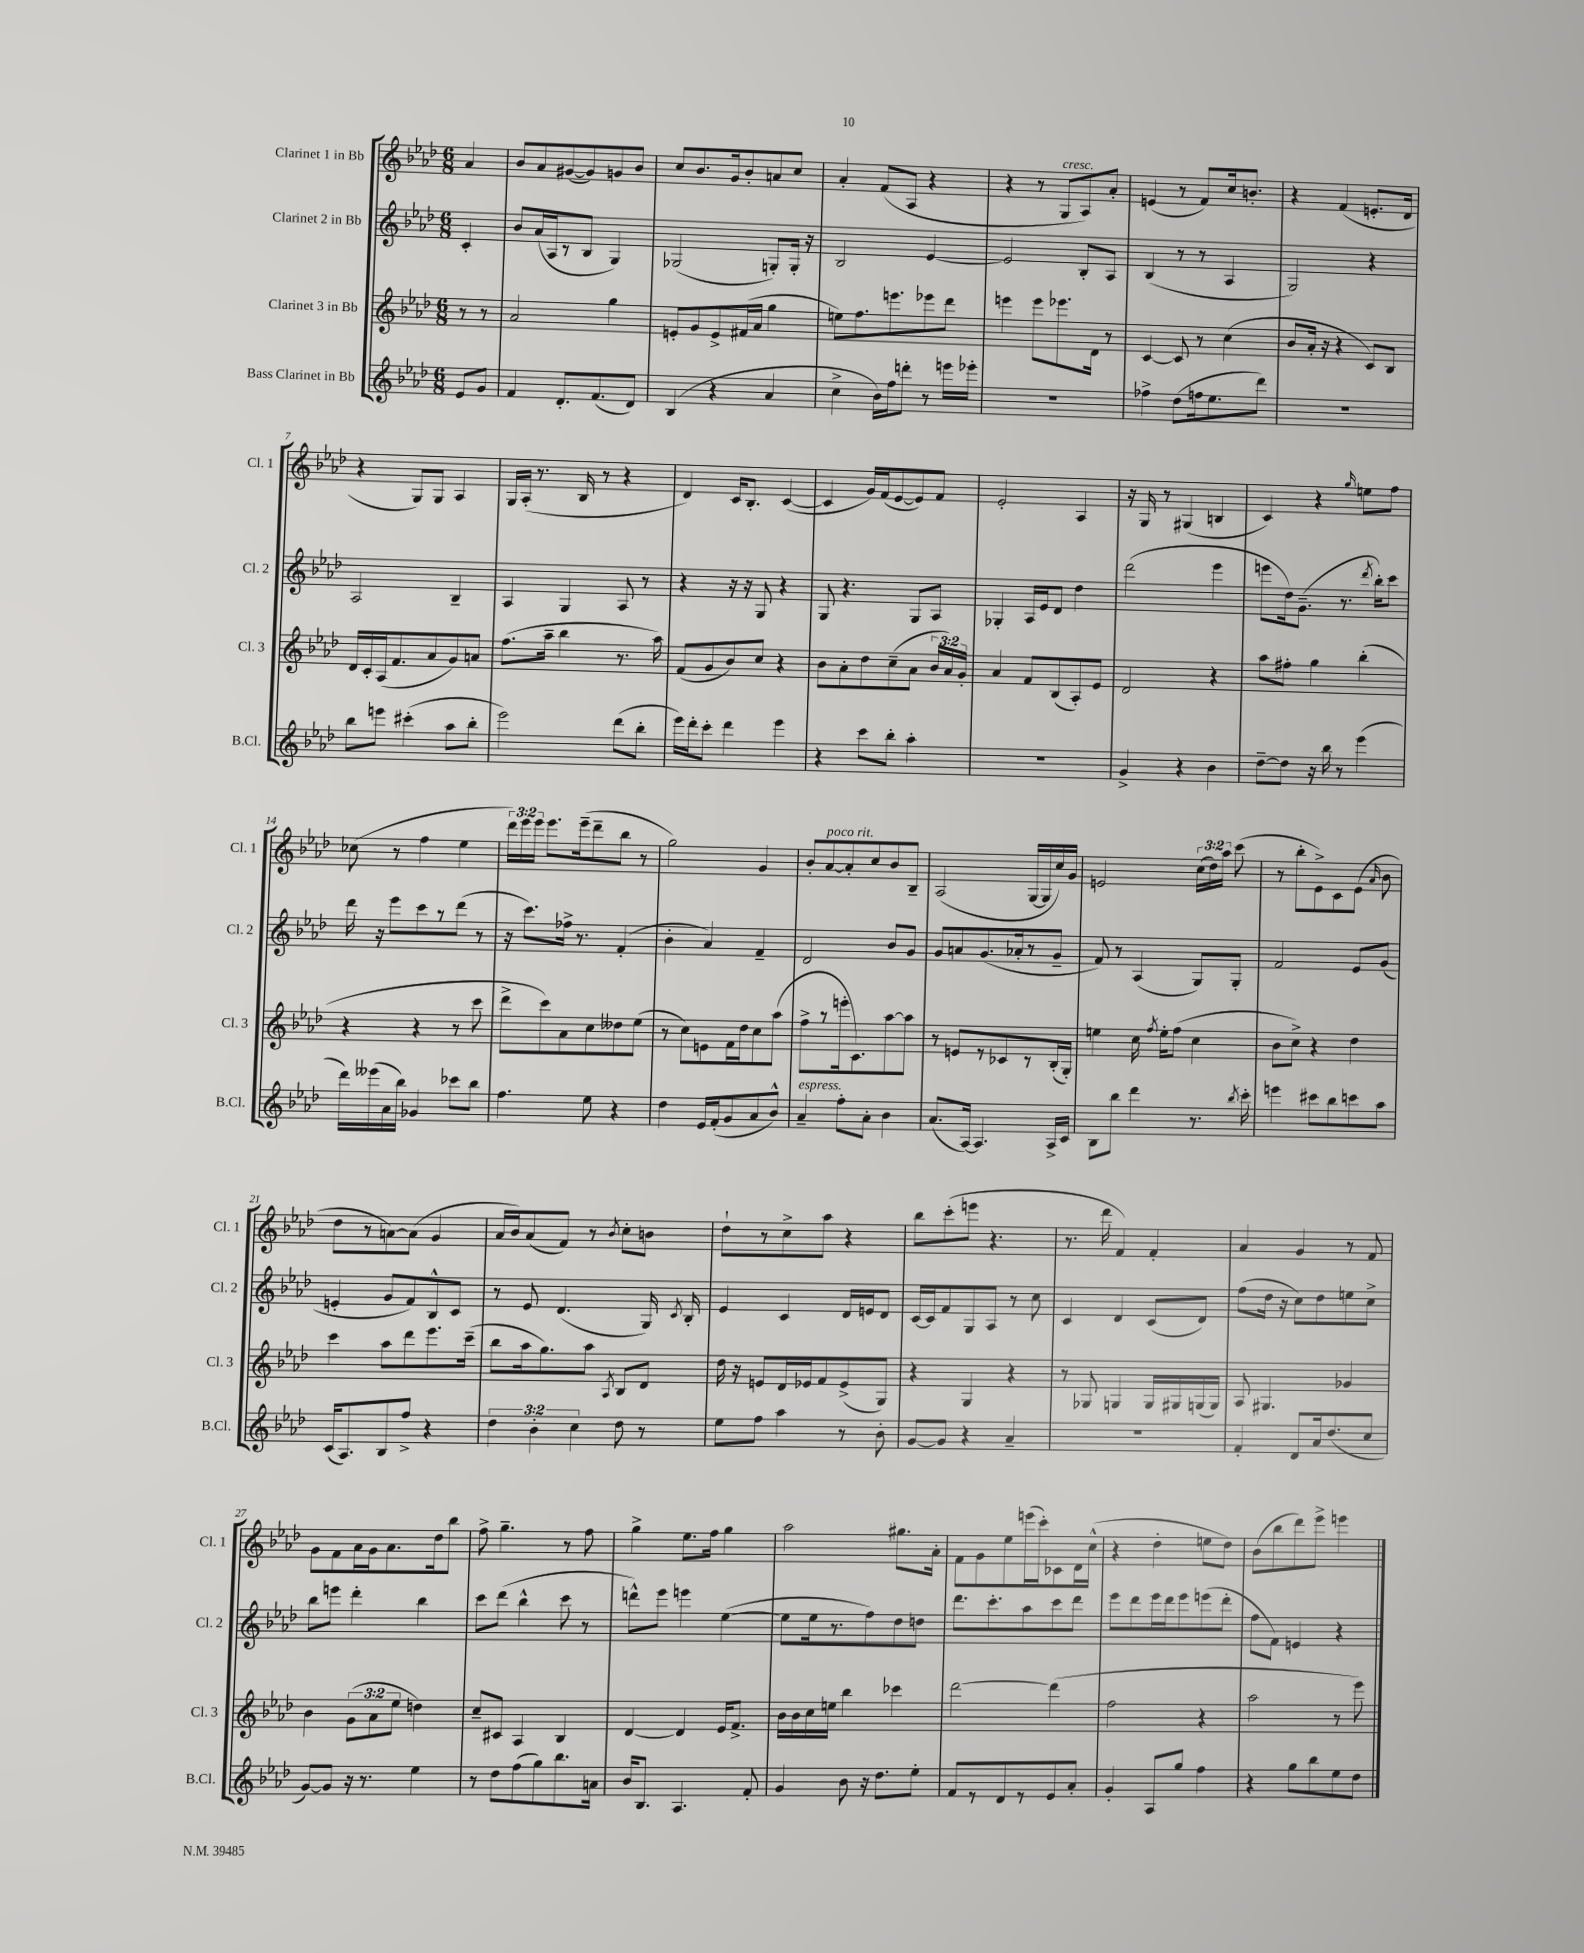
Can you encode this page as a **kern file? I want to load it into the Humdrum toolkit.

**kern	**kern	**kern	**kern
*part4	*part3	*part2	*part1
*staff4	*staff3	*staff2	*staff1
*I"Bass Clarinet in Bb	*I"Clarinet 3 in Bb	*I"Clarinet 2 in Bb	*I"Clarinet 1 in Bb
*I'B.Cl.	*I'Cl. 3	*I'Cl. 2	*I'Cl. 1
*clefG2	*clefG2	*clefG2	*clefG2
*k[b-e-a-d-]	*k[b-e-a-d-]	*k[b-e-a-d-]	*k[b-e-a-d-]
*M6/8	*M6/8	*M6/8	*M6/8
=	=	=	=
8e-/L	8r	4c'/	4a-/
8g/J	8r	.	.
=1	=1	=1	=1
4f/	2a-/	8b-/L	8b-/L
.	.	(16a-/L	8a-/
.	.	16A-/J	.
8.d-'/L	.	8r	([8g#X/
.	.	8B-/J	8g#/])
(8.f/	.	.	.
.	4gg\	4G/)	8gn/
8d-/J)	.	.	8b-/J
=2	=2	=2	=2
(4B-/	8en'/L	(2G-X/	8cc/L
.	8g/	.	8.b-/
4r	8e^/	.	.
.	.	.	16g/k
.	(16f#X/L	.	8b-'/
.	16a-/JJ	.	.
4a-/	4gg\	8Gn'/L)	8an/
.	.	16G'/Jk	8cc/J
.	.	16r	.
=3	=3	=3	=3
4cc^\	8een\L)	2B-/	4a-'/
.	8.ff\	.	.
16b-\LL)	.	.	(8f/L
16ff\J	8.eeen\	.	.
8dddn'\J	.	.	8A-/J
8r	8eee-X\	[4e-/	4r
16eeen\LL	8ddd-\J	.	.
16eee-X'\JJ	.	.	.
=4	=4	=4	=4
2.r	4eeen\	2e-/]	4r
.	8eee\L	.	8r
!	!	!	!LO:TX:a:i:t=cresc.
.	8.eee-X\	.	8G/L
.	.	8B-'/L	8A-/)
.	16d-\Jk	.	.
.	8r	8A-/J	8a-'/J
=5	=5	=5	=5
4ff-X^\	[4c/	(4B-/	(4en/
(8dd-\L	8c/]	8r	8r
16ffn\k	8r	8r	8f/L)
8.ee-\	.	.	.
.	(4cc\	4A-/	16cc/k
.	.	.	8.bn'/J
8ddd-\J)	.	.	.
=6	=6	=6	=6
2.r	8b-/L	2G/)	4r
.	16a-'/Jk	.	.
.	16r	.	.
.	4r	.	(4f/
.	8c/L)	4r	8.en'/L
.	8B-/J	.	.
.	.	.	16d-/Jk
!!LO:LB:g=z
=7	=7	=7	=7
8bb-\L	16d-/LL	2A-/	4r
.	16c'/	.	.
8eeen\J	(16A-/J	.	.
.	8.f/	.	.
(4ccc#X'\	.	.	8G/L)
.	8a-/	.	8G/J
8aa-\L	8g/)	4B-~/	4A-/
8bb-'\J	8an/J	.	.
=8	=8	=8	=8
2eee-\)	(8.ff\L	4A-/	16G/LL
.	.	.	(16A-'/JJ
.	.	.	8.r
.	16aa-~\Jk	.	.
.	4bb-\	4G/	.
.	.	.	16B-/
.	.	.	8r
(8ddd-\L	8.r	8A-/	4r
8bb-'\J	.	8r	.
.	16aa-\)	.	.
=9	=9	=9	=9
16eee-\LL)	(8f/L	4r	4d-/)
16ddd-'\J	.	.	.
8ccc'\J	8g/	.	.
4ddd-\	8b-/)	16r	16c/KL
.	.	16r	8.B-'/J
.	8cc/J	8G/	.
4eee-\	4r	4r	([4c/
=10	=10	=10	=10
4r	8b-\L	8G/	4c/]
.	8a-'\	4.r	.
8ccc\L	8dd-\	.	16g/LL)
.	.	.	(16f/J
8bb-'\J	(8cc~\	.	[8e-/
4aa-'\	8a-\J	8G/L	8e-/])
.	24b-/LL	8A-/J	8f/J
.	24a-/)	.	.
.	24g'/JJ	.	.
=11	=11	=11	=11
2.r	4a-/	4G-X'/	2e-'/
.	8f/L	16A-/LL	.
.	.	16e-/J	.
.	(8B-/	8d-/J	.
.	8A-'/)	4dd-\	4A-/
.	8e-/J	.	.
=12	=12	=12	=12
4g^/	2d-/	(2ddd-\	16r
.	.	.	16G/
.	.	.	8r
4r	.	.	(4G#X/
4b-\	4r	4eee-\	4Bn/
=13	=13	=13	=13
[8dd-~\L	8aa-\L	8eeen\L	4c/)
8dd-\J]	8ff#X'\J	16dd-\k)	.
.	.	(8.g~\J	.
16r	4gg\	.	4r
16bb-\	.	.	.
8r	.	8.r	.
.	.	.	16qqgg/
(4eee-\	(4bb-'\	.	8een\L
.	.	8qddd-/	.
.	.	16bb-'\KL)	.
.	.	8ccc\J	8ff\J
!!LO:LB:g=z
=14	=14	=14	=14
16ddd-\LL)	4r	16ddd-\	(8cc-X\
(16eee--X\	.	16r	.
16a-\	.	8eee-\L	8r
16bb-\JJ)	.	.	.
4g-X/	4r	8ccc\	4ff\
.	.	8r	.
8ccc-X\L	8r	(8ddd-\J	4ee-\
8bb-\J	8ccc\	8r	.
=15	=15	=15	=15
4.ff\	8ddd-^\L	16r	24ddd-\LL)
.	.	.	24eee-\
.	.	8.ccc\L)	.
.	.	.	24eee-\JJ
.	8ccc\)	.	8.eee-\L
.	8a-\	16ff-X^\Jk	.
.	.	8.r	(16eee-~\k
8ee-\	8cc\	.	8ddd-~\
4r	8dd--X\	(4f'/	8bb-\J
.	(8ee-\J	.	8r
=16	=16	=16	=16
4dd-\	8r	4b-'\	2gg\)
.	8cc\L)	.	.
16e-/LL	8en\	4a-/)	.
(16f'/J	.	.	.
8g/	16f\L	.	.
.	16dd-\J	.	.
8a-/	8cc\	4f~/	4g/
8b-^^/J)	(8aa-\J	.	.
=17	=17	=17	=17
!LO:TX:a:i:t=espress.	!	!	!
4a-~/	8ff^\L	2d-/	8b-'/L
!	!	!	!LO:TX:a:i:t=poco rit.
.	8r	.	[8a-/
8ff'\L	16eeen'\k	.	8a-'/]
.	8.c\)	.	.
8a-'\J	.	.	8cc/
4b-\	[8aa-\	8b-/L	8b-/
.	8aa-\J]	8g/J	8B-~/J
=18	=18	=18	=18
(8.a-/L	8r	8g/L	(2A-/
.	8en/L	8an/	.
[16A-/Jk)	.	.	.
4.A-/]	8r	(8.g/	.
.	8c-X/	.	.
.	.	16a-X'/k	.
.	8r	8r	[16G/LL
.	.	.	16G/]
16A-^/LL	(16B-'/L	8g~/J	16cc/)
16c/JJ	16G'/JJ)	.	16g/JJ
=19	=19	=19	=19
8B-\L	4een\	8f/)	2en/
8bb-\J	.	8r	.
4ddd-\	16cc\	(4A-/	.
.	8qff/	.	.
.	16ee'\KL	.	.
.	(8ff\J	.	.
8.r	4cc\	8G/L)	(24cc\LL
.	.	.	24dd-\)
.	.	.	24aa-\JJ
.	.	8G'/J	(8ccc\
8qbb-/	.	.	.
16ccc'\	.	.	.
=20	=20	=20	=20
4eeen\	8b-\L	2f/	8r
.	8cc^\J)	.	8bb-'\L
8ccc#X\L	4r	.	8e-^\)
8bb-\	.	.	8c\
8cccn\	4dd-\	8e-/L	(8e-\J
.	.	.	16qqa-/
8aa-\J	.	(8g/J	8b-\
!!LO:LB:g=z
=21	=21	=21	=21
(16c/KL	4ccc\	4en'/	8dd-\L
8.A-/)	.	.	.
.	.	.	8r
8B-/	8aa-\L	8g/L	[8an\)
8ff^/J	8ddd-\	8f/)	(8a\J]
4r	8.eee-\	8B-^^/	4g/
.	.	8c/J	.
.	(16ccc~\Jk	.	.
=22	=22	=22	=22
6dd-\	8bb-\L	8r	16a-/LL
.	.	.	16b-/J)
.	16aa-\k	8e-/	(8a-/
6b-'\	.	.	.
.	8.gg\)	.	.
.	.	(4.d-/	8f/J)
6cc\	.	.	.
.	8aa-\J	.	8r
.	8qA-/	.	8qb-/
8dd-\	8B-/L	.	8cc'\L
8r	8d-/J	16G/)	8bn\J
.	.	8qc/	.
.	.	16B-'/	.
=23	=23	=23	=23
8ee-\L	16dd-\	4e-/	8dd-`\L
.	16r	.	.
8ff\J	8en/L	.	8r
4aa-\	16d-/L	4c/	8cc^\
.	16e-X/J	.	.
.	8f/	.	8aa-\J
8r	(8e-^/	16d-/LL	4r
.	.	16en/J	.
8b-'\	8G/J)	8d-/J	.
=24	=24	=24	=24
[8g/L	4r	[16c/LL	8bb-\L
.	.	16c/J]	.
8g/J]	.	8f/	(8ccc'\
4r	4G/	8G/	8eeen\J
.	.	8A-/J	4.r
4a-~/	4r	8r	.
.	.	8cc\	.
=25	=25	=25	=25
2.r	8r	4c/	8.r
.	8G-X/	.	.
.	.	.	16ddd-\
.	4Gn/	4d-/	4f/)
.	16G/LL	(8c/L	4f'/
.	16G#X/	.	.
.	(16Gn/	8d-/J)	.
.	16G/JJ)	.	.
=26	=26	=26	=26
4f'/	8A-/	(8ff\L	4a-/
.	4.G#X/	16dd-\Jk	.
.	.	16r	.
8d-/L	.	8cc\L)	4g/
16a-/k	.	8dd-\	.
(8.dd-/	.	.	.
.	4g-X/	8een\	8r
8cc/J	.	8cc^\J	8f/
!!LO:LB:g=z
=27	=27	=27	=27
[8g/L)	4b-\	8bb-\L	8g\L
8g/J]	.	8eeen\J	8f\
16r	(12g\L	4ddd-'\	16a-\L
8.r	.	.	16g\J
.	12a-\	.	.
.	.	.	8.a-\
.	12ee-\J	.	.
4ee-\	4ddn\)	4bb-\	.
.	.	.	16dd-\k
.	.	.	8bb-\J
=28	=28	=28	=28
8r	8cc~/L	8ccc\L	8ff^\
8dd-\L	8c#X/J	(8ddd-\J	4.gg~\
(8ff\	4A-/	4bb-^^\	.
8gg\)	.	.	.
8.bb-\	4B-/	8ccc\	8r
.	.	8r	8ff\
16an\Jk	.	.	.
=29	=29	=29	=29
16b-/KL	[4d-/	8dddn^^\L)	4gg^\
8.B-/J	.	.	.
.	.	8eee-\J	.
4.A-/	4d-/]	4eeen\	8.ee-\L
.	.	.	16ff\Jk
.	16e-/KL	([4ee-\	4gg\
.	8.f^/J	.	.
8f'/	.	.	.
=30	=30	=30	=30
4g/	16b-\LL	8ee-\L]	2aa-\
.	16b-\	.	.
.	16cc\	16ee-\k	.
.	16een\JJ	8.r	.
8b-\	4bb-\	.	.
16r	.	8ff\)	.
8.dd-\L	.	.	.
.	4ccc-X\	8dd-\	8.gg#X\L
8ee-'\J	.	8ddn\J	.
.	.	.	16a-'\Jk
=31	=31	=31	=31
8f/L	[2ddd-\	8.ddd-\L	8f\L
8r	.	.	8g\
.	.	8.ccc'\	.
8d-/	.	.	8ee-\
8r	.	8aa-\	(16eeen\L
.	.	.	16ccc'\J)
8e-/	(4ddd-\]	8ccc\	8c-X\
8a-'/J	.	8ddd-\J	16d-\L
.	.	.	(16cc^^\JJ
=32	=32	=32	=32
4g'/	2ff\	8eee-\L	4r
.	.	8ddd-\	.
8A-/L	.	16eee-\L	4dd-'\
.	.	16ddd-\J	.
8gg/J	.	8eee-\	.
4ff\	4r	(8eeen\	8een\L
.	.	8ddd-'\J	8dd-\J)
=33	=33	=33	=33
4r	2aa-\	8ff\L	(8b-\L
.	.	8f\J)	8bb-\
8gg\L	.	4en/	8ddd-\)
8bb-\	.	.	8eee-^\J
8ee-\	8r	4r	4eeen\
8dd-\J	8eee-\)	.	.
==	==	==	==
*-	*-	*-	*-
